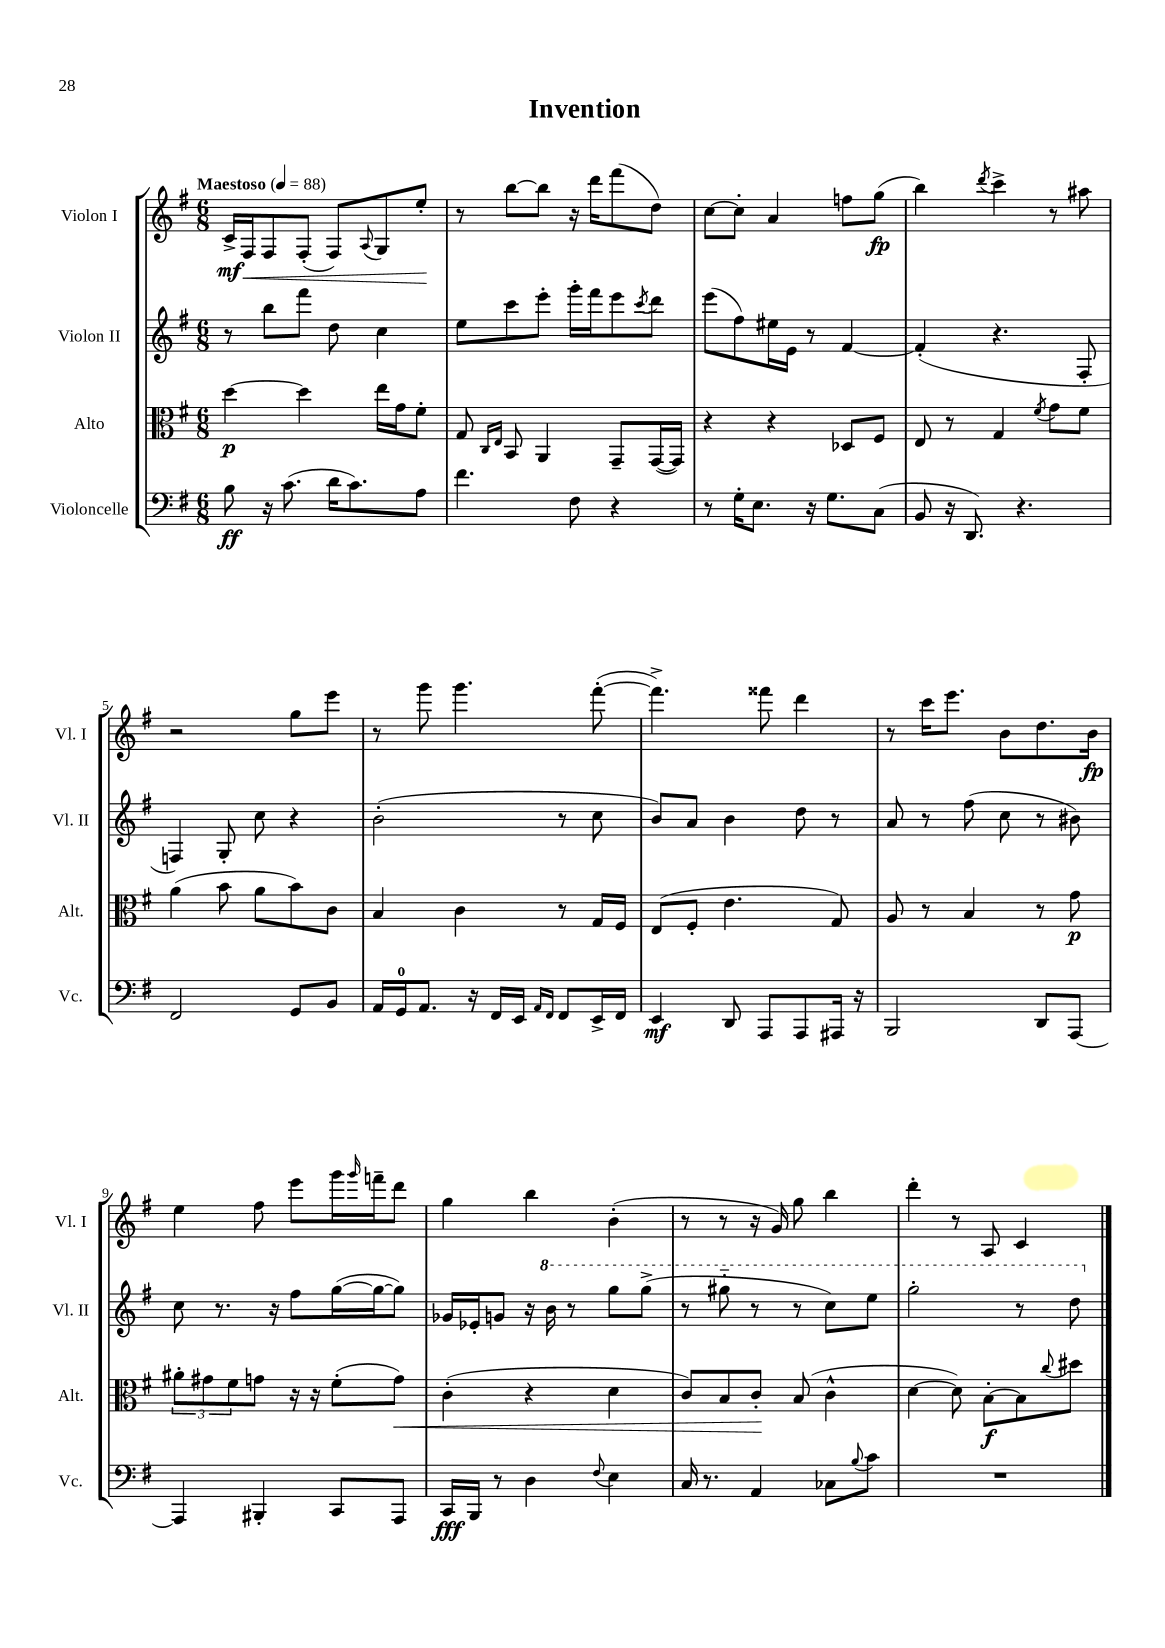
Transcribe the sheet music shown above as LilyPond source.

\header { title = "Invention" }
<<
\new StaffGroup <<
\new Staff = "s0" \with { instrumentName = "Violon I" shortInstrumentName = "Vl. I" } {
    \clef treble \key g \major \numericTimeSignature \time 6/8 \tempo "Maestoso" 4 = 88
    c'16->\mf fis16\< fis8 fis8-.( fis8) \appoggiatura { a8 } g8 e''8-.\! |
    r8 b''8~ b''8 r16 d'''16 fis'''8( d''8) |
    c''8~ c''8-. a'4 f''8 g''8\fp( |
    b''4) \acciaccatura { d'''8 } c'''4-> r8 ais''8 |
    r2 g''8 e'''8 |
    r8 g'''8 g'''4. fis'''8~-.( |
    fis'''4.->) fisis'''8 d'''4 |
    r8 c'''16 e'''8. b'8 d''8. b'16\fp |
    e''4 fis''8 e'''8 g'''16 \grace { g'''16 } f'''16-- d'''8 |
    g''4 b''4 b'4-.( |
    r8 r8 r16 g'16) g''8 b''4 |
    d'''4-. r8 a8 c'4 \bar "|." |
}
\new Staff = "s1" \with { instrumentName = "Violon II" shortInstrumentName = "Vl. II" } {
    \clef treble \key g \major \numericTimeSignature \time 6/8
    r8 b''8 fis'''8 d''8 c''4 |
    e''8 c'''8 e'''8-. g'''16-. fis'''16 e'''8 \acciaccatura { c'''8 } d'''8 |
    e'''8( fis''8) eis''16 e'16 r8 fis'4~ |
    fis'4-.( r4. fis8-. |
    f4) g8-. c''8 r4 |
    b'2-.( r8 c''8 |
    b'8) a'8 b'4 d''8 r8 |
    a'8 r8 fis''8( c''8 r8 bis'8) |
    c''8 r8. r16 fis''8 g''16~( g''16~ g''8) |
    ges'16 ees'16-. g'8 r16 \ottava #1 b''16 r8 g'''8 g'''8->( |
    r8 gis'''8-_ r8 r8 c'''8) e'''8 |
    g'''2-. r8 d'''8 \ottava #0 \bar "|." |
}
\new Staff = "s2" \with { instrumentName = "Alto" shortInstrumentName = "Alt." } {
    \clef alto \key g \major \numericTimeSignature \time 6/8
    d''4~\p d''4 e''16 g'16 fis'8-. |
    g8 \grace { c16 e16 } b,8 a,4 g,8-- g,16~( g,16) |
    r4 r4 des8 fis8 |
    e8 r8 g4 \acciaccatura { fis'8 } g'8 fis'8 |
    a'4( b'8 a'8 b'8) c'8 |
    b4 c'4 r8 g16 fis16 |
    e8( fis8-. e'4. g8) |
    a8 r8 b4 r8 g'8\p |
    \tuplet 3/2 { ais'8-. gis'8 fis'8 } g'8 r16 r16 fis'8-.( g'8\<) |
    c'4-.( r4 d'4 |
    c'8) b8 c'8-.\! b8( c'4-^ |
    d'4~ d'8) b8~-.\f b8 \appoggiatura { c''8 } dis''8 \bar "|." |
}
\new Staff = "s3" \with { instrumentName = "Violoncelle" shortInstrumentName = "Vc." } {
    \clef bass \key g \major \numericTimeSignature \time 6/8
    b8\ff r16 c'8.( d'16 c'8.) a8 |
    fis'4. fis8 r4 |
    r8 g16-. e8. r16 g8. c8( |
    b,8 r16 d,8.) r4. |
    fis,2 g,8 b,8 |
    a,16 g,16-0 a,8. r16 fis,16 e,16 \grace { a,16 fis,16 } fis,8 e,16-> fis,16 |
    e,4\mf d,8 a,,8 a,,8 ais,,16 r16 |
    b,,2 d,8 a,,8~ |
    a,,4 bis,,4-. c,8 a,,8 |
    c,16\fff b,,16 r8 d4 \appoggiatura { fis8 } e4 |
    c16 r8. a,4 ces8 \appoggiatura { b8 } c'8 |
    R2. \bar "|." |
}
>>
>>
